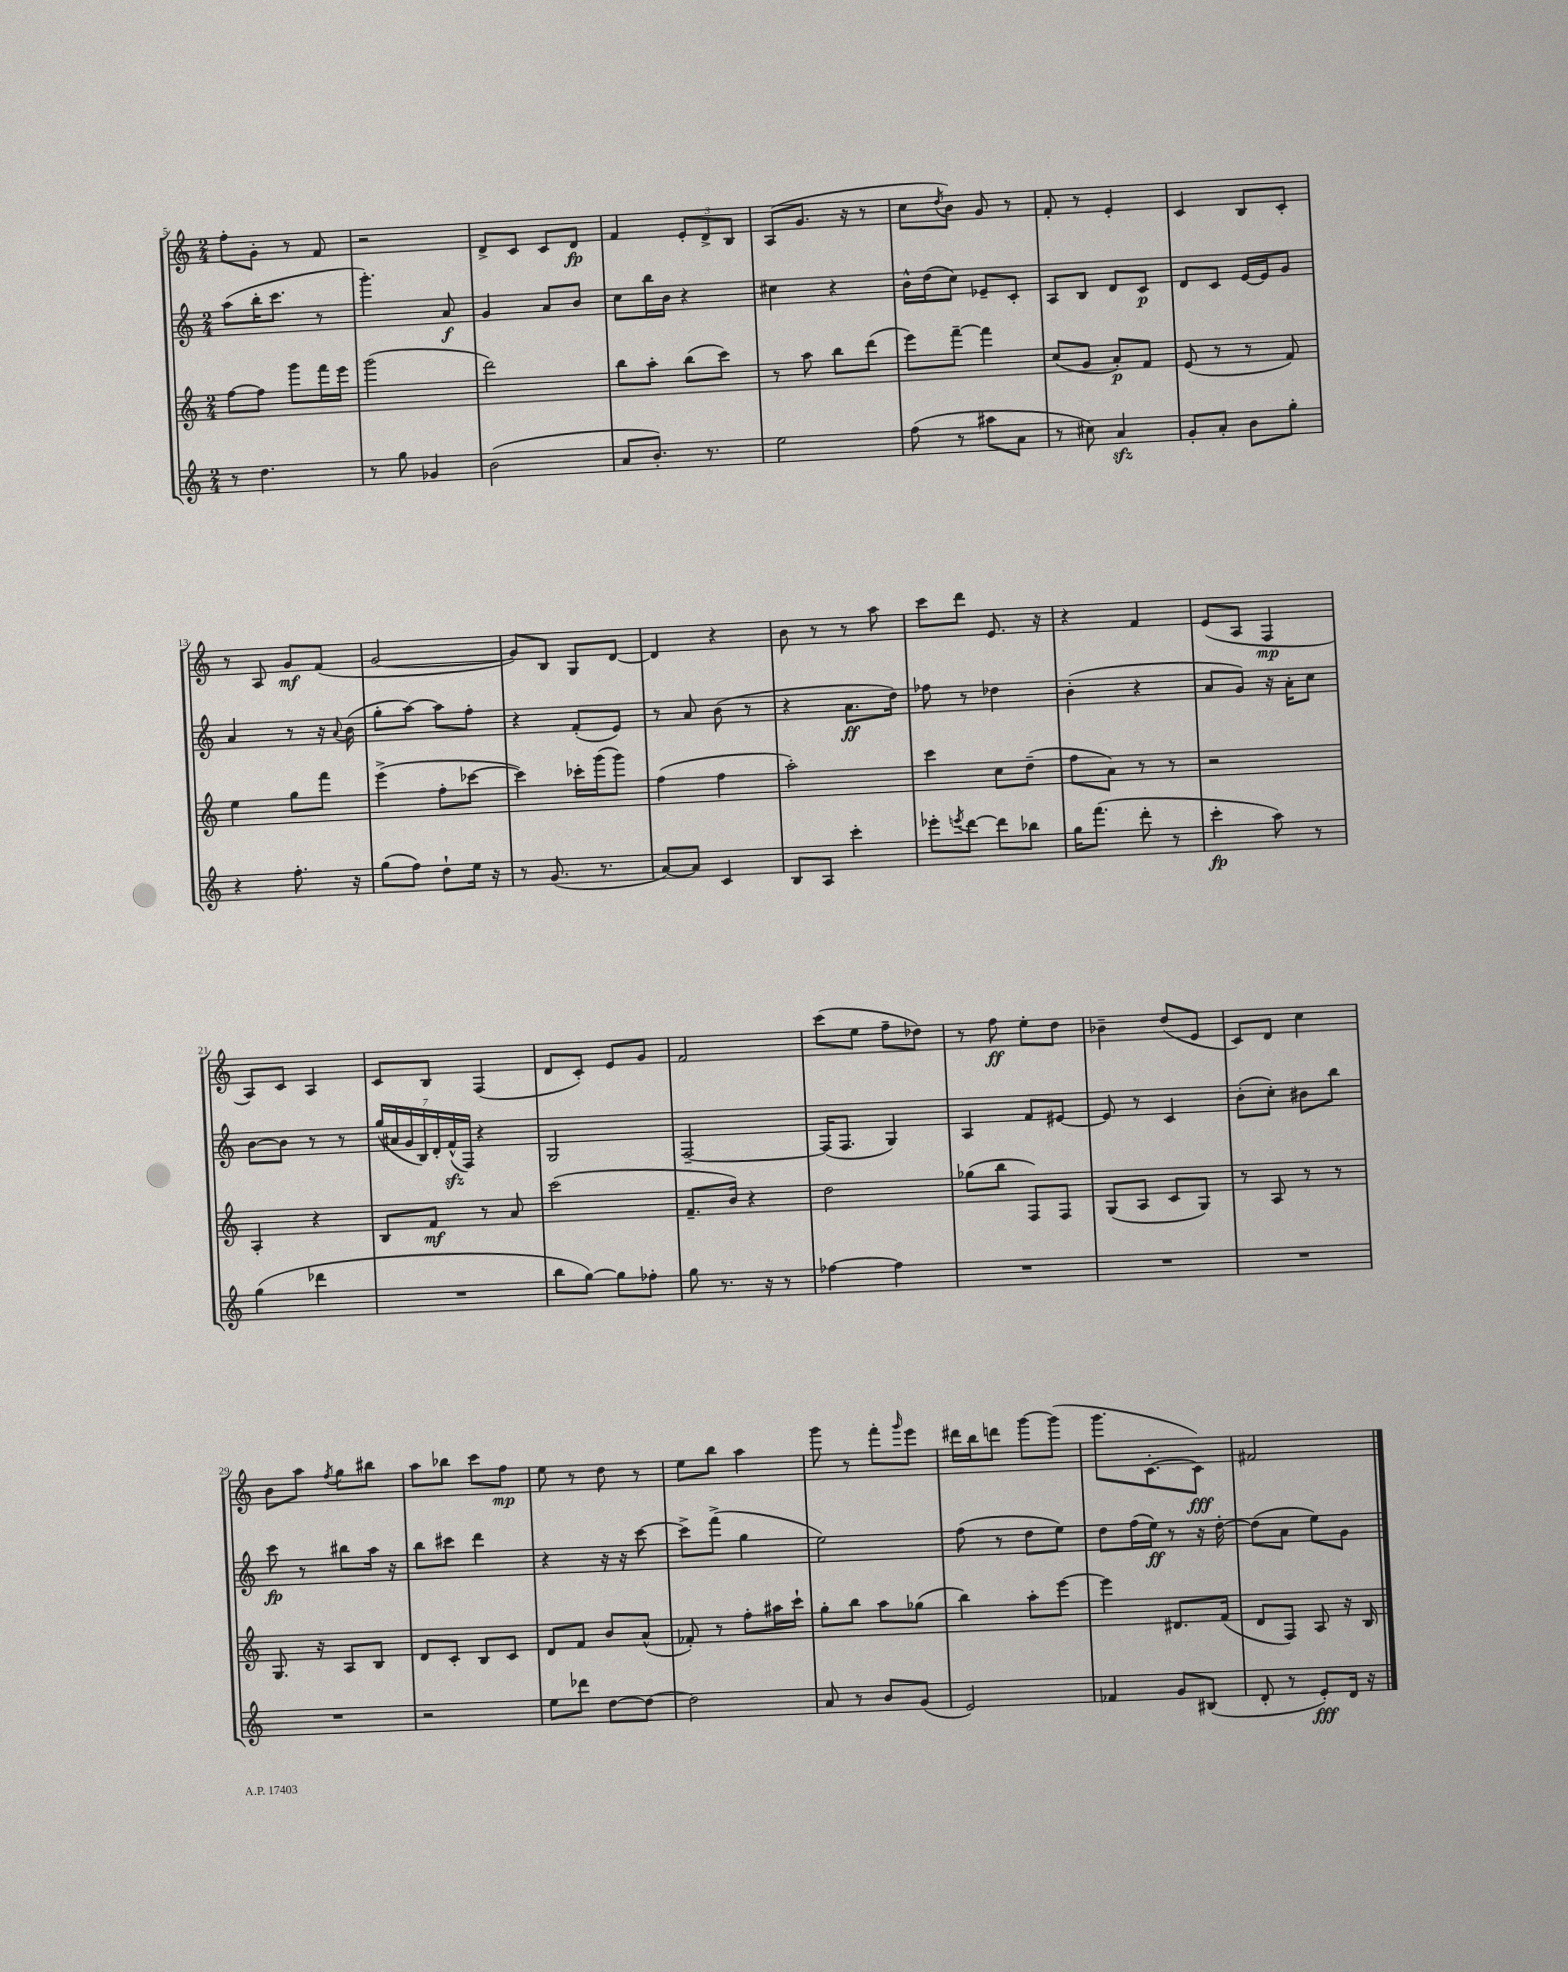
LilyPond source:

<<
\new StaffGroup <<
\new Staff = "s0" {
    \clef treble \key c \major \numericTimeSignature \time 2/4
    f''8-. g'8-. r8 f'8 |
    r2 |
    d'8-> c'8 c'8 d'8\fp |
    f'4 \tuplet 3/2 { e'8-. d'8-> b8 } |
    a8( g'8. r16 r8 |
    c''8 \acciaccatura { d''8 } b'8) g'8 r8 |
    f'8-. r8 e'4-. |
    c'4 b8 c'8-. |
    r8 a8 g'8\mf f'8( |
    g'2~ |
    g'8) b8 g8 d'8~ |
    d'4 r4 |
    b'8 r8 r8 a''8 |
    c'''8 d'''8 e'8. r16 |
    r4 f'4 |
    e'8( a8 f4\mp |
    a8) c'8 a4 |
    c'8 b8 f4( |
    d'8 c'8-.) e'8 g'8 |
    f'2 |
    c'''8( e''8 f''8-- des''8) |
    r8 f''8\ff e''8-. d''8 |
    bes'4-- d''8( e'8 |
    c'8) d'8 c''4 |
    b'8 a''8 \acciaccatura { f''8 } g''8 bis''8 |
    a''8 bes''8 c'''8 f''8\mp |
    e''8 r8 d''8 r8 |
    e''8 b''8 a''4 |
    g'''8 r8 f'''8-. \grace { g'''16 } e'''8 |
    dis'''16 b''16 d'''8 g'''8~ g'''8( |
    g'''8. c'8.~-. c'8\fff) |
    fis'2 \bar "|." |
}
\new Staff = "s1" {
    \clef treble \key c \major \numericTimeSignature \time 2/4
    a''8( b''16-. c'''8. r8 |
    g'''4.-.) a'8\f |
    g'4 a'8 b'8 |
    c''8 b''16 b'16 r4 |
    cis''4 r4 |
    b'16-^ d''16( c''8) ees'8-- c'8-. |
    a8 b8 d'8 c'8\p |
    d'8 c'8 e'16~ e'16 g'8 |
    a'4 r8 r16 \appoggiatura { a'8 } b'16( |
    g''8-. a''8~) a''8 f''8-. |
    r4 f'8-.( e'8) |
    r8 a'8 b'8( r8 |
    r4 a'8.\ff d''16) |
    fes''8 r8 des''4 |
    b'4-.( r4 |
    a'8 g'8) r16 a'16-. c''8 |
    b'8~ b'8 r8 r8 |
    \tuplet 7/4 { g''16( ais'16 g'16 b16) d'16-. f'16-^\sfz( f16) } r4 |
    g2 |
    f2~-- |
    f16( f8. g4) |
    a4 f'8 eis'8~ |
    eis'8 r8 c'4 |
    b'8-.( c''8-.) bis'8 b''8 |
    c'''8\fp r8 bis''8 a''16 r16 |
    b''8 cis'''8 d'''4 |
    r4 r16 r16 c'''8~ |
    c'''8-> f'''8->( g''4 |
    e''2) |
    f''8( r8 d''8 e''8) |
    d''8 f''16( e''16\ff) r8 r16 d''16~-. |
    d''8( a'8 e''8) g'8 \bar "|." |
}
\new Staff = "s2" {
    \clef treble \key c \major \numericTimeSignature \time 2/4
    f''8~ f''8 g'''8 f'''16 e'''16 |
    g'''2( |
    d'''2) |
    b''8 a''8-. b''8( c'''8) |
    r8 a''8 b''8 d'''8( |
    e'''8) f'''8~-- f'''4 |
    c''8( g'8 a'8-.\p) f'8 |
    e'8( r8 r8 f'8) |
    e''4 g''8 f'''8 |
    e'''4->( f''8-. ces'''8~ |
    ces'''4) ces'''16-. g'''16( g'''8) |
    f''4( f''4 |
    a''2-.) |
    c'''4 c''8 d''8--( |
    f''8 a'8) r8 r8 |
    r2 |
    a4-. r4 |
    b8 f'8\mf r8 a'8 |
    c'''2( |
    f'8.-- b'16) r4 |
    d''2 |
    ges''8( b''8 f8) f8 |
    g8( a8 c'8 g8) |
    r8 a8 r8 r8 |
    g8. r16 a8 b8 |
    d'8 c'8-. b8 c'8 |
    d'8 f'8 b'8 a'8-^( |
    fes'8-.) r8 f''8-. ais''16 c'''16-! |
    g''8-. b''8 a''8 ges''8( |
    b''4) a''8-. e'''8~ |
    e'''4 dis'8. f'16( |
    d'8 f8) a8 r16 b16 \bar "|." |
}
\new Staff = "s3" {
    \clef treble \key c \major \numericTimeSignature \time 2/4
    r8 d''4. |
    r8 g''8 ges'4 |
    b'2( |
    a'8 b'8.-.) r8. |
    e''2 |
    f''8( r8 ais''8 a'8 |
    r8 cis''8) a'4\sfz |
    g'8-. a'8-. b'8 g''8-. |
    r4 f''8.-. r16 |
    g''8( f''8) d''8-! e''16 r16 |
    r8 g'8.( r8. |
    a'8~) a'8 c'4 |
    b8 a8 c'''4-. |
    ees'''8-. \acciaccatura { e'''8 } d'''8~ d'''8 bes''8 |
    g''16 f'''8.( d'''8-. r8 |
    c'''4-.\fp a''8) r8 |
    g''4( des'''4 |
    R2 |
    b''8 g''8~) g''8 fes''8-. |
    g''8 r8. r16 r8 |
    fes''4~ fes''4 |
    R2 |
    R2 |
    R2 |
    R2 |
    r2 |
    e''8 des'''8 d''8~ d''8~ |
    d''2 |
    a'8 r8 b'8 g'8( |
    e'2) |
    fes'4 g'8 bis8( |
    d'8-. r8 e'8-.\fff) d'16 r16 \bar "|." |
}
>>
>>
\layout { \context { \Score currentBarNumber = #5 } }
